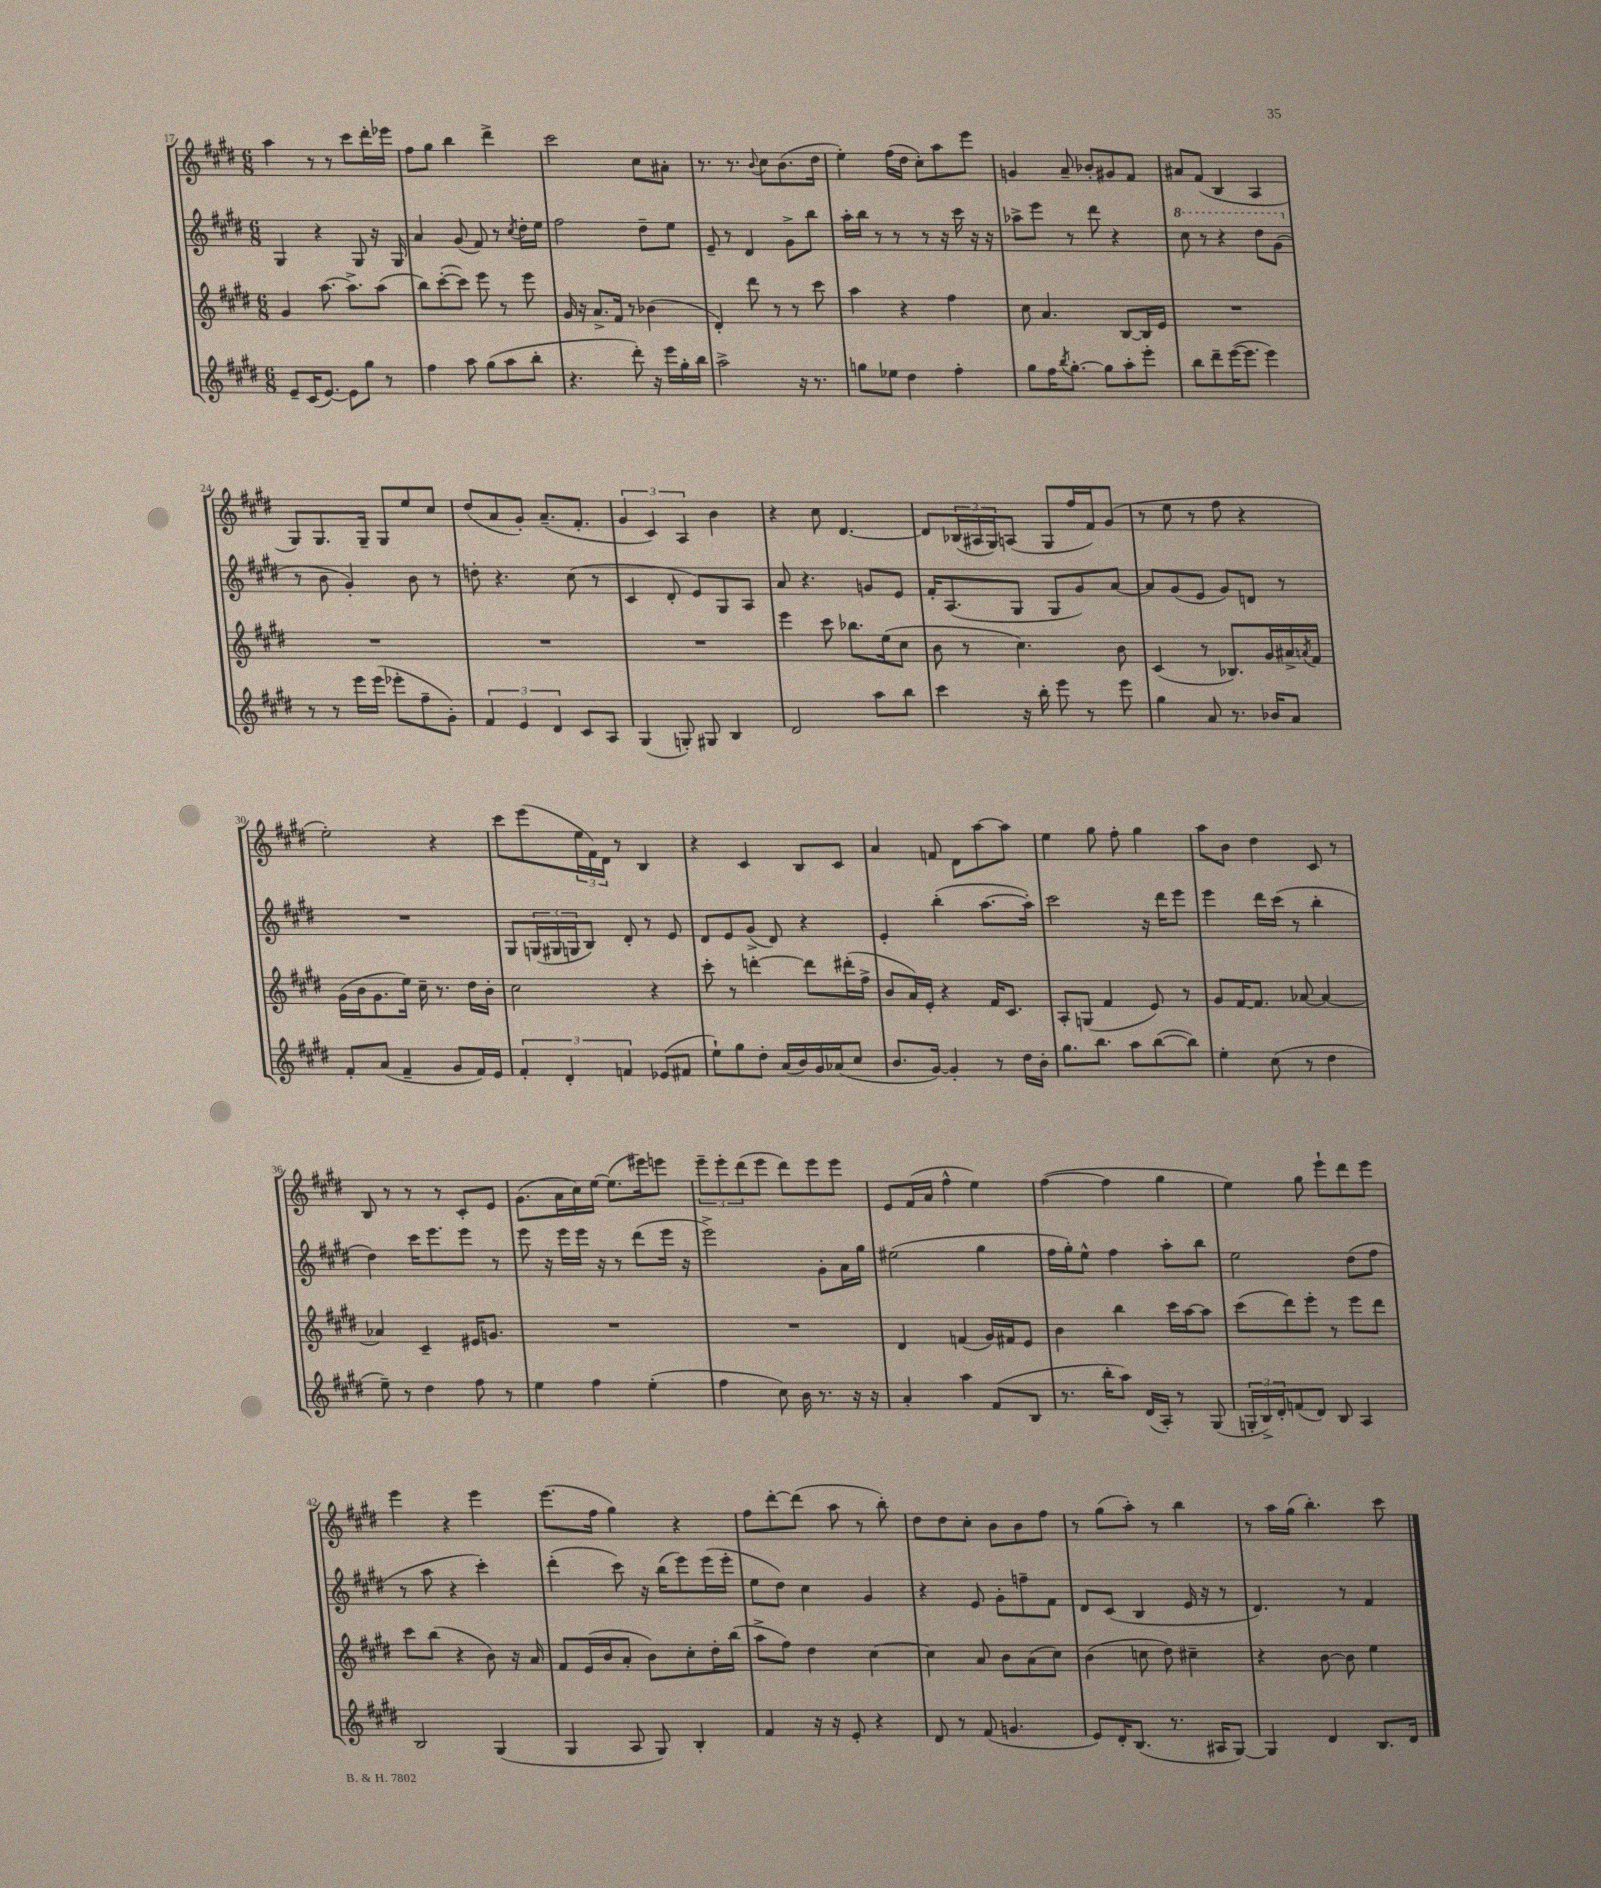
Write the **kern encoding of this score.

**kern	**kern	**kern	**kern
*staff4	*staff3	*staff2	*staff1
*clefG2	*clefG2	*clefG2	*clefG2
*k[f#c#g#d#]	*k[f#c#g#d#]	*k[f#c#g#d#]	*k[f#c#g#d#]
*M6/8	*M6/8	*M6/8	*M6/8
8e~/L	4g#/	4G#/	4aa\
(16c#/K	.	.	.
[8.e/J)	.	.	.
.	[8.aa\	4r	8r
8e\]L	.	.	8r
.	8.aa^\]L	.	.
8gg#\J	.	8G#/	8ccc#\L
8r	(8aa\J	16r	16ddd#'\L
.	.	16G#/	16eee-\JJ
=	=	=	=
4ff#\	8bb\L)	4a/	8ff#\L
.	([8ccc#'\	.	8gg#\J
8aa\	8ccc#\]J)	(8g#/	4bb\
(8gg#\L	8eee\	8f#/)	.
8aa\	8r	8r	4ddd#^\
.	.	8qcc#/	.
8bb'\J	8eee\	16dd#'\LL	.
.	.	16ee\JJ	.
=	=	=	=
4.r	16g#/	2ff#\	2ccc#\
.	16r	.	.
.	8.a^/L	.	.
.	16f#/Jk	.	.
8ddd#'\)	8r	.	.
16r	(4b-\	8dd#~\L	8cc#\L
16eee\LL	.	.	.
16gg#'\	.	8ee\J	8a#'\J
16bb\JJ	.	.	.
=	=	=	=
2aa^\	4d#'/)	8e~/	8.r
.	.	8r	.
.	.	.	8.r
.	8ddd#\	4d#/	.
.	.	.	8qqb/
.	8r	.	8cc#\L
16r	8r	8g#^\L	(8.b\
8.r	.	.	.
.	8ccc#\	8bb\J	.
.	.	.	16dd#\Jk
=	=	=	=
8gg\L	4aa\	16aa'\LL	4ee'\)
.	.	16bb\JJ	.
8ee-\J	.	8r	.
4dd#\	4r	8r	(16ff#\LL
.	.	.	16dd#\JJ
.	.	8r	8cc#'\L)
4ff#'\	4ff#\	16r	8aa\
.	.	16ccc#\	.
.	.	16r	8eee\J
.	.	16r	.
=	=	=	=
8gg#\L	8cc#\	8aa-^\L	4g/
16ff#\K	4.a/	8eee\J	.
8qbb/	.	.	.
[8.gg#'\J	.	.	.
.	.	8r	8a~/
8gg#\]L	.	8ddd#\	8b-'/L
8aa'\	[8B/L	4r	8g#/
8eee'\J	16B/]L	.	8f#/J
.	16e/JJ	.	.
=	=	=	=
8bb\L	2.r	8ccc#\	8a#/L
8ddd#~\	.	8r	(8f#/J
([16eee\K	.	4r	4B/
8.eee\]J	.	.	.
4eee\)	.	8ddd#\L	4A/
.	.	(8gg#\J	.
=	=	=	=
8r	2.r	8r	8G#/L)
8r	.	8b\	8.G#/
16eee\LL	.	4g#'/)	.
(16eee\JJ	.	.	16G#~/Jk
8eee-'\L	.	.	8G#/L
8ff#~\	.	8b\	8ee/
8g#'\J)	.	8r	8cc#/J
=	=	=	=
6f#/	2.r	8dd'\	(8dd#/L
.	.	4.r	8a/
6e/	.	.	.
.	.	.	8g#'/J)
6d#/	.	.	.
.	.	.	(8.a~/L
8c#/L	.	(8cc#\	.
.	.	.	8.f#'/J
8A/J	.	8r	.
=	=	=	=
(4G#/	2.r	4c#/	6g#/
.	.	.	6c#/)
8G'/)	.	8d#'/	.
.	.	.	6A/
8G#/	.	8e/L)	.
4B/	.	8G#/	4b\
.	.	8A/J	.
=	=	=	=
2d#/	4eee\	8a/	4r
.	.	4.r	.
.	8ccc#\	.	8cc#\
.	8.bb-\L	.	[4.d#/
8aa\L	.	8g/L	.
.	(16ee\k	.	.
8bb\J	8cc#\J	8e/J	.
=	=	=	=
4ccc#\	8b\	16f#'/LK	8d#/]L
.	.	(8.A/	.
.	8r	.	(24B-/L
.	.	.	24A#/
.	.	.	24G#/J)
16r	4.cc#\)	8G#/J	(8A/J
16bb'\	.	.	.
8eee\	.	8G#/L	8G#/L
8r	.	8g#/)	16ff#/L
.	.	.	16f#/J)
8eee\	8b\	[8a/J	(8g#/J
=	=	=	=
4gg#\	(4c#/	8a/]L	8r
.	.	(8g#/	8ee\
8a/	8r	8e/J	8r
8.r	8.B-/L)	8g#/L)	8ff#\
.	.	8d/J	4r
16b-/LK	16g#/L	.	.
8a/J	16a#^/	8r	.
.	8qa/	.	.
.	16f#/JJ	.	.
=	=	=	=
8f#'/L	(16g#\LL	2.r	2ee'\)
.	16b\J	.	.
(8a/J	8.g#\	.	.
4f#~/	.	.	.
.	16ee\Jk)	.	.
.	16cc#~\	.	.
.	8.r	.	.
8g#/L	.	.	4r
16f#/L)	16dd#\LL	.	.
16e/JJ	16b'\JJ	.	.
=	=	=	=
6f#'/	2cc#\	8G#/L	8ccc#\L
.	.	(24G/L	(8eee\
6d#'/	.	24G#/	.
.	.	24G/J	.
.	.	8B/J)	24ee\L
.	.	.	24f#\)
6f/	.	.	24d#\JJ
.	.	8d#'/	8r
(8e-/L	4r	8r	4B/
8f#/J	.	8e/	.
=	=	=	=
8ee`\L)	8ccc#'\	8d#/L	4r
8gg#\	8r	8e/	.
8dd#'\J	[4ddd'\	(8g#^/J	4c#/
(16a/LL	.	8d#/)	.
16b/)	.	.	.
16g#/	8ddd\]L	4r	8B/L
(16a-/J	.	.	.
8cc#/J	(16ddd#'\L	.	8c#/J
.	16ff#^\JJ	.	.
=	=	=	=
8.b/L	8b/L	4e'/	4a/
.	16a/L)	.	.
[16g#/Jk)	16e'/JJ	.	.
4g#'/]	4r	(4bb'\	8f/
.	.	.	8d#\L
8r	16f#/LK	[8.aa\L	[8aa\
.	8.c#/J	.	.
16dd#\LL	.	.	8aa\]J
16b'\JJ	.	16aa'\]Jk)	.
=	=	=	=
8.gg#\L	8A'/L	2ccc#\	4ee\
.	(8G/J	.	.
8.bb\J	.	.	.
.	4f#/	.	8gg#\
8aa\L	.	.	8ff#'\
([8bb\	8e/)	16r	4gg#\
.	.	16ddd#\LK	.
8bb\]J)	8r	8eee\J	.
=	=	=	=
4ee'\	8g#/L	4eee\	8aa\L
.	[16f#/K	.	8b\J
.	8.f#/]J	.	.
(8cc#\	.	16ddd#\LL	4dd#\
.	.	(16ccc#\JJ	.
8r	[8a-/	8r	.
4dd#\	4a-/_	4bb'\	8c#/
.	.	.	8r
=	=	=	=
8ee~\)	4a-/]	4dd#\)	8B/
8r	.	.	8r
4dd#\	4c#~/	16ccc#\LK	8r
.	.	8.eee\	.
.	.	.	8r
8ff#\	16e#/LK	8eee\J	8c#'/L
.	8.g/J	.	.
8r	.	8r	8e/J
=	=	=	=
4ee\	2.r	8eee\	(8.g#\L
.	.	16r	.
.	.	16eee\LL	16a\L
4ff#\	.	16eee\JJ	16cc#\)
.	.	16r	[16ee\JJ
.	.	8r	(8.ee\]L
(4ee'\	.	(8ddd#\L	.
.	.	.	16eee#\k)
.	.	16eee\Jk	8eee\J
.	.	16r	.
=	=	=	=
4ff#\	2.r	2eee^\)	12eee~\L
.	.	.	12eee'\
.	.	.	(12ddd#\
8cc#\)	.	.	8eee\J
16b\	.	.	8ddd#\L)
8.r	.	.	.
.	.	8g#'\L	8eee\
16r	.	16a\L	8eee\J
16r	.	16gg#\JJ	.
=	=	=	=
4a'/	4d#/	(2ee#\	8e/L
.	.	.	(16f#/L
.	.	.	16a/JJ
4aa\	(4f/	.	4ff#^^\
(8f#/L	16g#/LL)	4gg#\	4ee\)
.	16f#/J	.	.
8B/J	8e/J	.	.
=	=	=	=
8.r	4b\	16ff#\LL	([4ff#\
.	.	16gg#'\J)	.
.	.	8ee^^\J	.
16bb'\LK	.	.	.
8aa\J)	4bb\	4ff#\	4ff#\]
(16d#/LL	.	.	.
16A'/JJ)	.	.	.
8r	16ccc#\LL	8aa'\L	4gg#\
.	[16aa\J	.	.
(8G#/	8aa\]J	8bb\J	.
=	=	=	=
24G'/LL	(8ccc#\L	2ee\	4ee\)
24B^/)	.	.	.
24d#'/J	.	.	.
(8f/	8ddd#\)	.	.
8d#/J)	8eee'\J	.	8gg#\
8B/	8r	.	8eee`\L
4A/	8eee\L	(8dd#\L	8ddd#\
.	8ddd#\J	8ff#\J	8eee\J
=	=	=	=
2B/	8ccc#\L	8r	4eee\
.	(8bb\J	8aa\	.
.	4r	4r	4r
(4G#/	8b\)	4ccc#'\)	4eee\
.	16r	.	.
.	16a/	.	.
=	=	=	=
4G#/	8f#/L	(4ddd#'\	(8.eee\L
.	(16e/L	.	.
.	16b/J	.	16ff#\Jk
8A/	8a'/J	8ccc#\)	4gg#\)
8G#/)	8b\L)	16r	.
.	.	(16bb\LK	.
4B'/	8cc#'\	8eee\)	4r
.	16dd#'\L	(16eee\L	.
.	(16bb\JJ	16eee'\JJ	.
=	=	=	=
4f#/	8aa^\L	8ee\L	8ff#\L
.	8ff#\J)	8dd#\J)	[8ddd#'\
16r	4dd#\	4cc#\	(8ddd#\]J
16r	.	.	.
8e'/	.	.	8aa\
4r	[4cc#\	4g#/	8r
.	.	.	8bb'\)
=	=	=	=
8d#/	4cc#\]	4r	8dd#\L
8r	.	.	8dd#\
(8f#/	8a/	8e/	8cc#'\J
4.g/	8b\L	8g#'\L	8b\L
.	(8a\	8ff~\	8b\
.	8cc#\J)	8f#\J	8ff#\J
=	=	=	=
8e/L)	(4b\	8d#/L	8r
16d#'/K	.	(8c#/J	(8gg#\L
(8.B/J	.	.	.
.	8cc\	4B/	8aa'\J)
8.r	8dd#\)	.	8r
.	4cc#~\	16e/	4bb\
16A#/LK	.	16r	.
[8G#/J)	.	8r	.
=	=	=	=
4G#/]	4r	4.d#/)	8r
.	.	.	16aa\LL
.	.	.	(16gg#\JJ
4d#/	[8b\	.	4.bb'\)
.	8b\]	8r	.
8.B/L	4ee\	4f#/	.
.	.	.	8ccc#\
16d#/Jk	.	.	.
==	==	==	==
*-	*-	*-	*-
